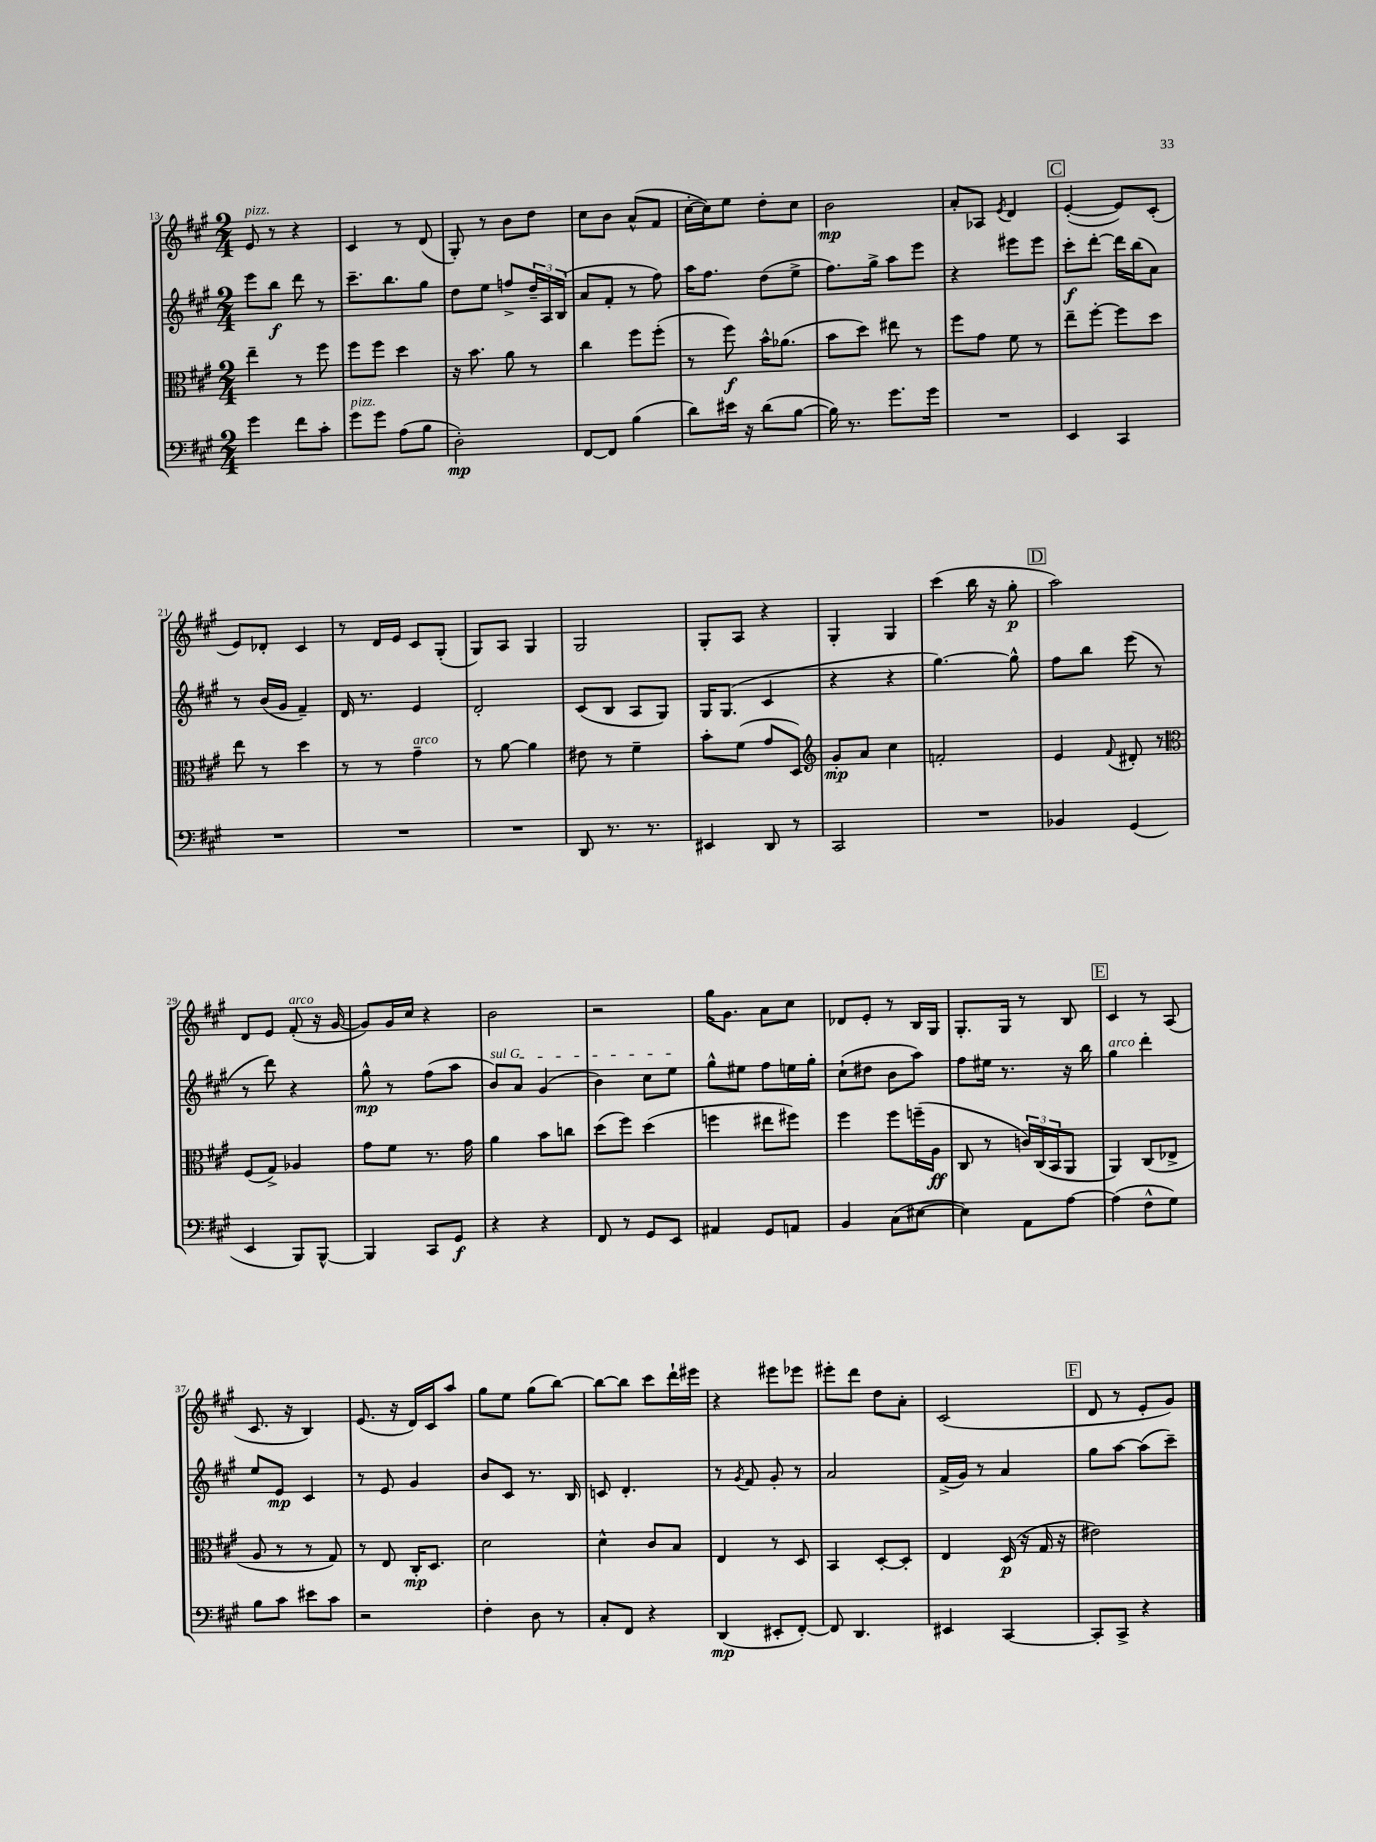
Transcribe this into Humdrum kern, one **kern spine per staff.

**kern	**kern	**kern	**kern
*staff4	*staff3	*staff2	*staff1
*clefF4	*clefC3	*clefG2	*clefG2
*k[f#c#g#]	*k[f#c#g#]	*k[f#c#g#]	*k[f#c#g#]
*M2/4	*M2/4	*M2/4	*M2/4
4g#	4ee~	8eee	8e
.	.	8bb	8r
8f#	8r	8ddd	4r
8c#'	8ff#	8r	.
=	=	=	=
8g#	8ff#	8.ccc#~	4c#
8g#	8ff#	.	.
.	.	8.bb	.
(8A	4dd	.	8r
8B	.	8gg#	(8d
=	=	=	=
2D')	16r	8dd	8G#')
.	8.b	.	.
.	.	8ee	8r
.	8a	8ff^	8b
.	8r	24dd~	8dd
.	.	24A	.
.	.	(24B	.
=	=	=	=
[8FF#	4cc#	8a	8cc#
8FF#]	.	8f#'	8b
(4B	8ff#	8r	(8a^^
.	(8ff#'	8ff#)	8f#
=	=	=	=
8d)	8r	16aa	[16cc#'
.	.	8.ff#	16cc#])
16e#	8ff#)	.	8ee
16r	.	.	.
(8d	16b^^	(8dd	8dd'
.	(8.a-	.	.
[8B	.	8ee^	8cc#
=	=	=	=
16B])	8b	8.ff#)	2b
8.r	.	.	.
.	8dd)	.	.
.	.	16gg#^	.
8.g#	8ee#	8aa	.
.	8r	8eee	.
16g#	.	.	.
=	=	=	=
2r	8ff#	4r	8a'
.	8g#	.	8A-
.	.	.	8qe
.	8f#	8eee#	4d
.	8r	8eee#	.
=	=	=	=
4EE	8ee~	8ccc#'	([4e'
.	[8ff#'	[8ddd'	.
4CC#	8ff#]	16ddd]	8e])
.	.	(16bb	.
.	8dd	8a)	(8c#'
=	=	=	=
2r	8ee	8r	8e)
.	8r	(16b	8d-'
.	.	16g#	.
.	4dd	4f#~)	4c#
=	=	=	=
2r	8r	16d	8r
.	.	8.r	.
.	8r	.	16d
.	.	.	16e
.	4g#~	4e	8c#
.	.	.	(8G#'
=	=	=	=
2r	8r	2d'	8G#)
.	[8a	.	8A
.	4a]	.	4G#
=	=	=	=
8DD	8e#	(8c#	2G#
8.r	8r	8B	.
.	4f#~	8A	.
8.r	.	.	.
.	.	8G#)	.
=	=	=	=
4EE#	8b'	16G#	8G#'
.	.	(8.G#	.
.	(8f#	.	8A
8DD	8g#	4c#	4r
8r	8D)	.	.
=	=	=	=
*	*clefG2	*	*
2CC#	8g#'	4r	4G#'
.	8a	.	.
.	4cc#	4r	4G#
=	=	=	=
2r	2f'	[4.gg#)	(4ccc#
.	.	.	16bb
.	.	.	16r
.	.	8gg#^^]	8gg#'
=	=	=	=
4BB-	4e	8ff#	2aa)
.	.	8bb	.
.	8qqf#	.	.
(4GG#	8d#'	(8eee	.
.	8r	8r	.
=	=	=	=
*	*clefC3	*	*
4EE	(8F#	8r	8d
.	8G#^)	8ddd)	8e
8BBB)	4A-	4r	(8f#'
[8BBB^^	.	.	16r
.	.	.	[16g#
=	=	=	=
4BBB]	8g#	8gg#^^	8g#])
.	8f#	8r	16g#
.	.	.	16cc#
8CC#	8.r	(8ff#	4r
8GG#	.	8aa	.
.	16g#	.	.
=	=	=	=
4r	4a	8b)	2b
.	.	8a	.
4r	8b	(4g#	.
.	8cc	.	.
=	=	=	=
8FF#	(8dd	4b)	2r
8r	8ff#)	.	.
8GG#	(4dd	8cc#	.
8EE	.	8ee	.
=	=	=	=
4AA#	4ff	8gg#^^	16gg#
.	.	.	8.g#
.	.	8ee#	.
8GG#	8ee#	8ff#	8a
8AA	8ff#)	16ee	8cc#
.	.	16gg#'	.
=	=	=	=
4BB	4ff#	(8cc#`	8d-
.	.	8dd#	8e'
(8C#	8ff#	8b	8r
[8E#	(16ff~	8aa)	16B
.	16A	.	16G#
=	=	=	=
4E#])	8C#	8ff#	8.G#'
.	8r	16ee#	.
.	.	8.r	16G#
8AA	24c)	.	8r
.	(24C#	.	.
.	24BB	.	.
[8A	8AA	16r	8B
.	.	16bb	.
=	=	=	=
(4A]	4AA)	4gg#	4c#
8F#^^	(8C#	4ddd'	8r
8G#)	8E-^	.	(8A
=	=	=	=
8B	8A	8ee	8.c#
8c#	8r	8e	.
.	.	.	16r
8e#	8r	4c#	4B)
8c#	8G#)	.	.
=	=	=	=
2r	8r	8r	(8.e
.	8E	8e	.
.	.	.	16r
.	16C#'	4g#	16d)
.	8.D	.	16c#
.	.	.	8aa
=	=	=	=
4F#'	2d	8b	8gg#
.	.	8c#	8ee
8D	.	8.r	(8gg#
8r	.	.	[8bb)
.	.	16B	.
=	=	=	=
8C#'	4d^^	8c	8bb_
8FF#	.	4.d'	8bb]
4r	8c#	.	8ccc#
.	8B	.	16ddd`
.	.	.	16eee#
=	=	=	=
(4DD	4E	8r	4r
.	.	8qg#	.
.	.	8f#	.
8EE#'	8r	8g#'	8eee#
[8FF#')	8D	8r	8eee-
=	=	=	=
8FF#]	4BB	2a	8eee#'
4.DD	.	.	8ddd
.	[8D'	.	8dd
.	8D']	.	8a'
=	=	=	=
4EE#	4E	(16f#^	(2c#
.	.	16g#)	.
.	.	8r	.
[4CC#	(16D	4a	.
.	16r	.	.
.	16G#	.	.
.	16r	.	.
=	=	=	=
8CC#']	2e#)	8gg#	8d
8CC#^	.	[8aa	8r
4r	.	(8aa]	8e'
.	.	8ccc#~)	8g#)
==	==	==	==
*-	*-	*-	*-
